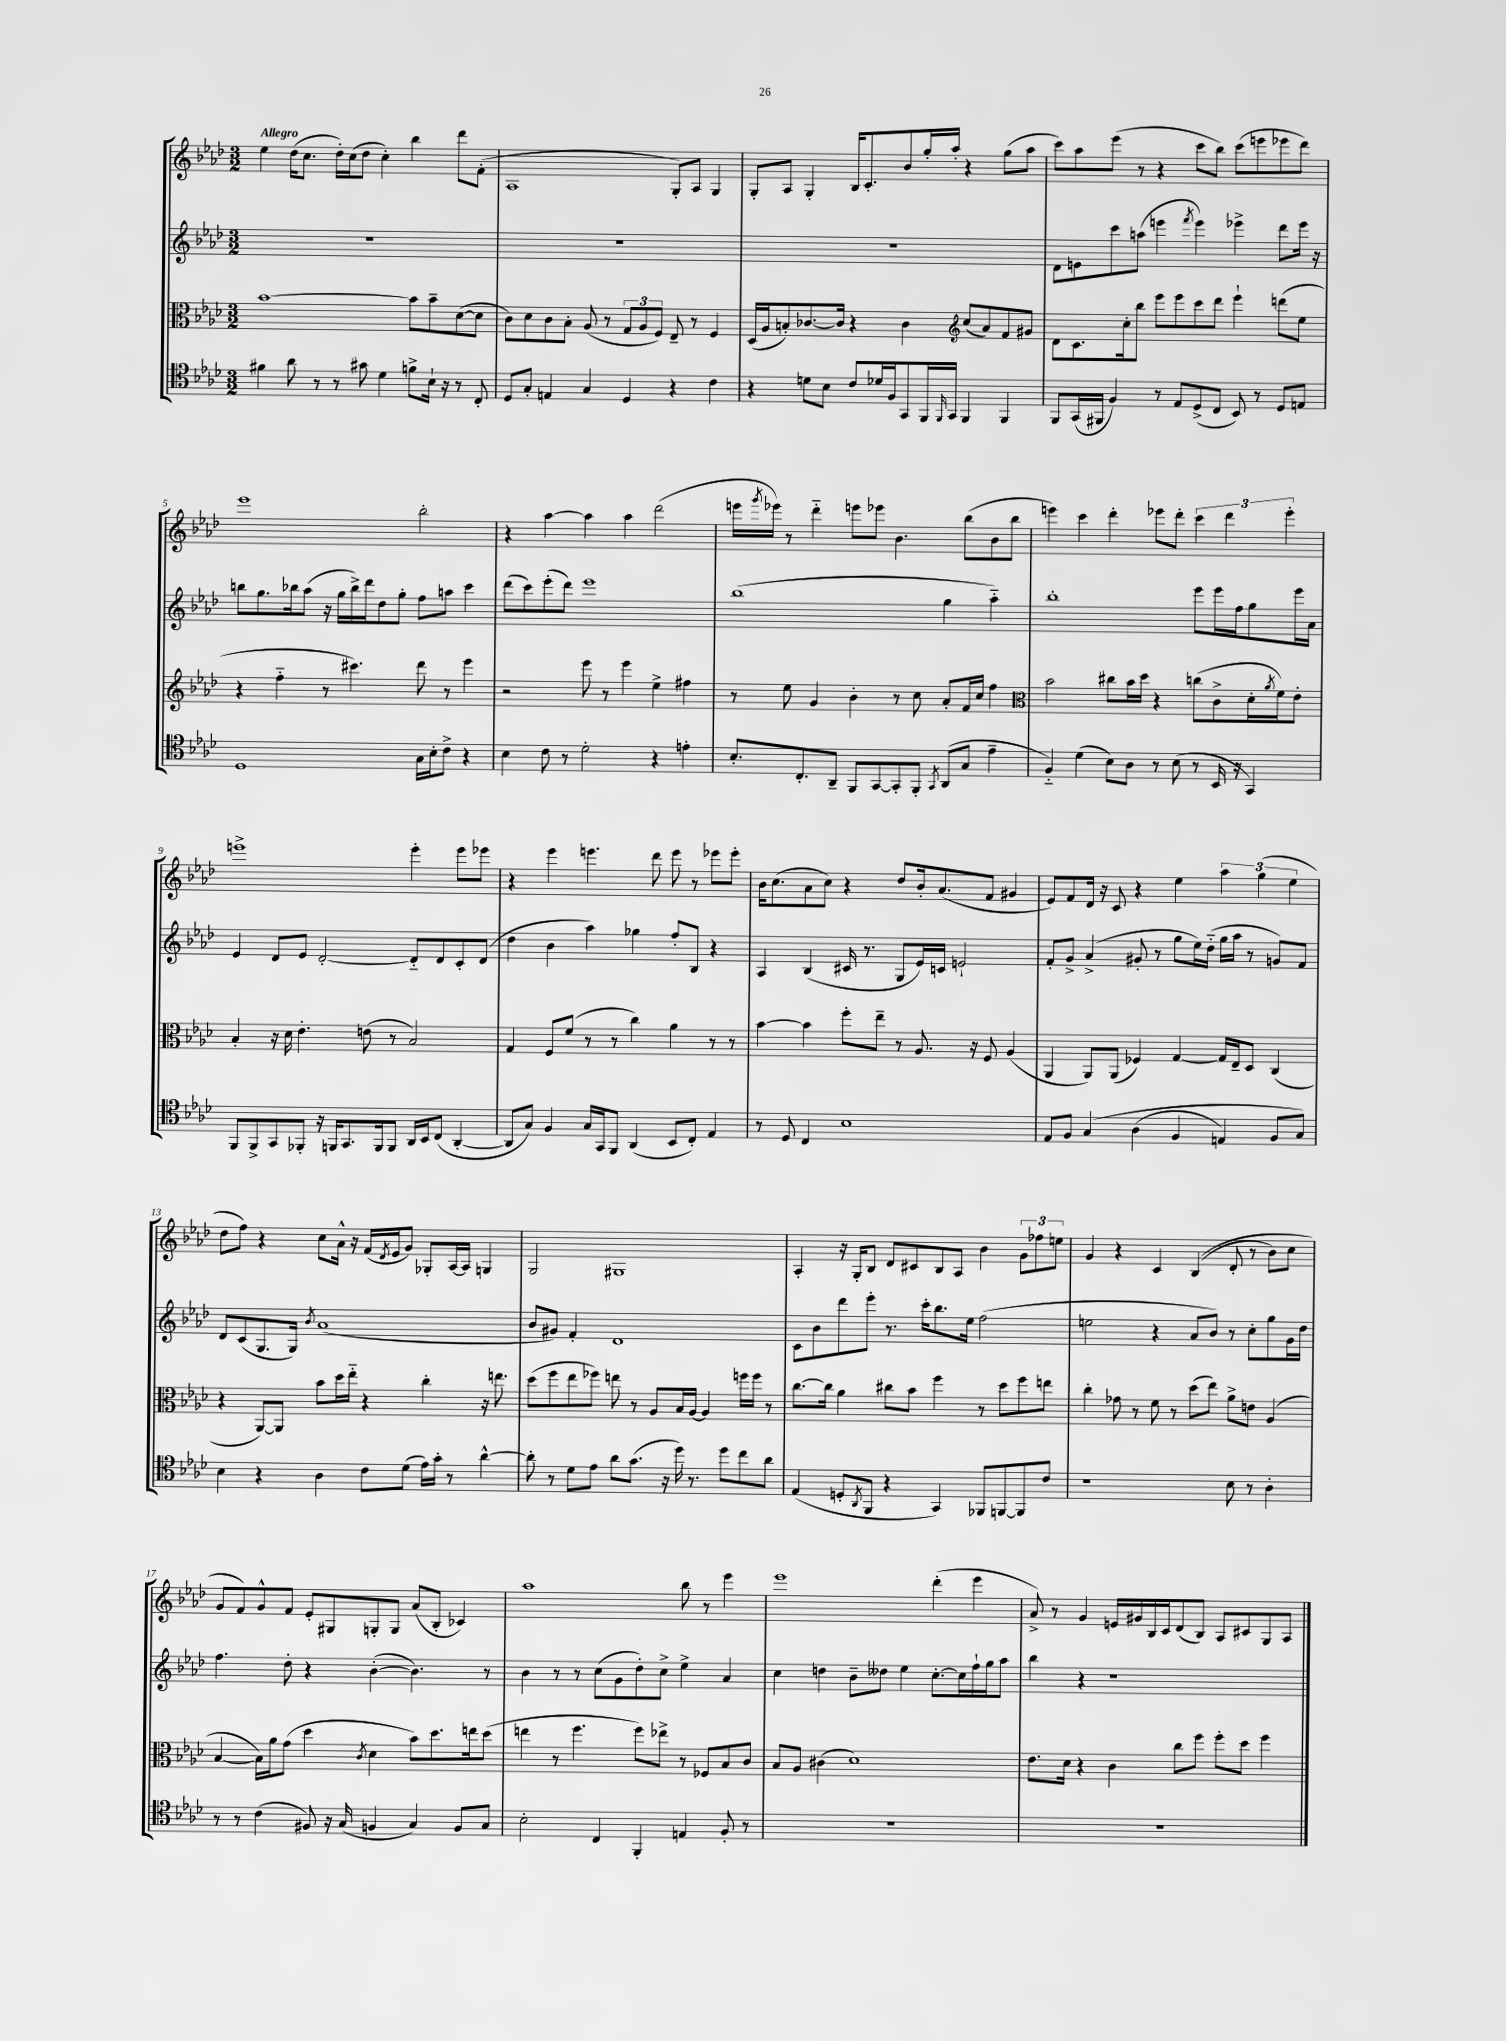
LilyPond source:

<<
\new StaffGroup <<
\new Staff = "s0" {
    \clef treble \key aes \major \numericTimeSignature \time 3/2 \tempo "Allegro"
    ees''4 des''16( c''8. des''16-.) c''16( des''8 c''4-.) bes''4 des'''8 f'8-.( |
    aes1 g8-.) aes8 g4 |
    g8-. aes8 g4-. bes16 c'8.-. bes'8 g''16-. aes''16-. r4 g''8( aes''8 |
    c'''8) aes''8 ees'''8( r8 r4 c'''8 bes''8) c'''8( e'''8 ees'''8 des'''8) |
    ees'''1 bes''2-. |
    r4 aes''4~ aes''4 aes''4 des'''2( |
    e'''16 \acciaccatura { g'''8 } ees'''16) r8 des'''4-_ e'''8 ees'''8 bes'4. bes''8( bes'8 bes''8 |
    e'''4) c'''4 des'''4-. ees'''8 des'''8-. \tuplet 3/2 { c'''4 des'''4 ees'''4-. } |
    e'''1-> e'''4-. e'''8 ees'''8 |
    r4 ees'''4 e'''4. des'''8 e'''8 r8 ees'''8 ees'''8-. |
    bes'16 c''8.( aes'8 c''8) r4 des''8 bes'16-. aes'8.( f'8 gis'4 |
    ees'8) f'8 des'16 r16 c'8 r4 ees''4 \tuplet 3/2 { aes''4 g''4( ees''4 } |
    des''8 f''8) r4 c''8 aes'16-^ r16 f'16( \acciaccatura { des'8 } ees'16 g'8) ges8-. aes16~ aes16 g4 |
    g2 gis1 |
    aes4-. r16 g16-. bes8 des'8 cis'8 bes8 aes8 bes'4 \tuplet 3/2 { g'8 fes''8 e''8 } |
    g'4 r4 c'4 bes4(\( des'8-. r8 bes'8) c''8 |
    g'8 f'8\) g'8-^ f'8 ees'8-. gis8 g8-. g8 aes'8( bes8-. ces'4) |
    aes''1 bes''8 r8 ees'''4 |
    ees'''1 des'''4-.( ees'''4 |
    aes'8->) r8 g'4 e'16 gis'16 bes16 c'16 des'8( bes8) aes8 cis'8 g8 aes8 \bar "|." |
}
\new Staff = "s1" {
    \clef treble \key aes \major \numericTimeSignature \time 3/2
    R1. |
    R1. |
    R1. |
    des'8 e'8 c'''8 a''8( e'''4 \acciaccatura { f'''8 } e'''4) ees'''4-> des'''8 ees'''16 r16 |
    b''8 g''8. bes''16 aes''8( r16 g''16 bes''16->) des'''16 des''8 g''8-. f''8 a''8 c'''4 |
    des'''8( c'''8) ees'''8-.( des'''8) ees'''1 |
    bes''1( g''4 aes''4-_) |
    bes''1-. ees'''8 ees'''16 f''16 g''8 ees'''16 aes'16 |
    ees'4 des'8 ees'8 des'2~-. des'8-_ des'8 c'8-. des'8( |
    des''4 bes'4 aes''4) ges''4 f''8-. bes8 r4 |
    aes4 bes4( cis'16 r8. g8 ees'16) c'16 e'2-! |
    f'8-. g'8-> aes'4->( gis'8-. r8 g''8 ees''16) des''16-_( g''16 aes''16 r8 g'8) f'8 |
    des'8 c'8( g8. g16) \acciaccatura { bes'8 } aes'1( |
    bes'8 gis'8) f'4-. des'1 |
    c'8 bes'8 des'''8 ees'''8-. r8. c'''16-. bes''8. ees''16 f''2( |
    e''2 r4 aes'8 bes'8) r8 c''8-. g''8 g'16 des''16 |
    f''4. des''8-. r4 bes'4~-.( bes'4.) r8 |
    bes'4 r8 r8 c''8( g'8 des''8-.) c''8-> ees''4-> aes'4 |
    c''4 d''4 bes'8-- deses''8 ees''4 c''8.~-. c''16 f''16-! g''16 aes''8 |
    bes''4 r4 r1 \bar "|." |
}
\new Staff = "s2" {
    \clef alto \key aes \major \numericTimeSignature \time 3/2
    bes'1~ bes'8 bes'8-- des'8~( des'8 |
    c'8) des'8 c'8 bes8-. aes8( r8 \tuplet 3/2 { g8 aes8 f8) } ees8-- r8 f4 |
    des16( aes16 b8-.) ces'8.~ ces'16 r4 ces'4 \clef treble c''8( aes'8) f'8 gis'8 |
    des'8 c'8. c''16-. bes''8 ees'''8 ees'''8 c'''8 des'''8 ees'''4-! d'''8( ees''8 |
    r4 f''4-_ r8 cis'''4.) des'''8 r8 ees'''4 |
    r2 ees'''8 r8 ees'''4 ees''4-> fis''4 |
    r8 ees''8 g'4 bes'4-. r8 c''8 aes'8-. f'16 c''16 f''4 |
    \clef alto bes'2 cis''8 bes'16 des''16 r4 c''8( c'8-> des'16-. \acciaccatura { aes'8 } f'16) ees'8-. |
    bes4-. r16 des'16 ees'4.-. e'8( r8 bes2) |
    g4 f8 f'8( r8 r8 c''4) aes'4 r8 r8 |
    bes'4~ bes'4 f''8-. ees''8-- r8 aes8. r16 f8 aes4( |
    aes,4 aes,8) aes,8( fes4) g4~ g16 ees16-- des8 c4( |
    r4 aes,8~) aes,8 bes'8 des''16 ees''16-_ r4 c''4-. r16 e''8. |
    des''8( f''8 ees''8 fes''8) e''8 r8 aes8 bes16 aes16~ aes4 f''16 f''16 r8 |
    c''8.~ c''16 aes'4 cis''8 bes'8 f''4 r8 des''8 f''8 e''8 |
    c''4-. ges'8 r8 f'8 r8 des''8( ees''8) aes'8-> e'8 aes4( |
    bes4~ bes16) aes'16 g'8( des''4 \acciaccatura { c'8 } des'4 bes'8) des''8. e''16 des''8( |
    e''4 r8 f''4. f''8) ees''8-> r8 fes8 bes8 c'8 |
    bes8 aes8 cis'4( des'1) |
    ees'8. des'16 r4 c'4 c''8 f''8 f''8-. des''8 f''4 \bar "|." |
}
\new Staff = "s3" {
    \clef tenor \key aes \major \numericTimeSignature \time 3/2
    fis'4 aes'8 r8 r8 gis'8 des'4 f'8-> bes16-! r16 r8 c8-. |
    des8 g8-. e4 g4 des4 r4 c'4 |
    r4 d'8 bes8 c'8 des'16 f16 g,8 f,16 \grace { f,16 } g,16 f,4 f,4 |
    f,8 g,16( fis,16 f4) r8 ees8 des8->( c8 bes,8) r8 des8 e8 |
    des1 g16 bes16-. c'8-> r4 |
    bes4 c'8 r8 des'2-. r4 e'4-. |
    bes8.-. c8.-. aes,8-- f,8 g,8~ g,8-. f,8-. \acciaccatura { g,8 } aes,8( g8 ees'4-- |
    f4-_) des'4( bes8) aes8 r8 bes8( r8 bes,16 r16 g,4) |
    f,8 f,8-> g,8 fes,8-. r16 f,16 g,8. f,16 f,8 aes,16 bes,16 c8( aes,4~-. |
    aes,8 g8) f4 g16 g,16 f,8 aes,4( bes,8 c8-.) ees4 |
    r8 des8 c4 bes1 |
    ees8 f8 g4\( aes4( f4 e4) f8 g8\) |
    bes4 r4 aes4 c'8 des'8( ees'16) g'16-. r8 aes'4~-^ |
    aes'8-. r8 des'8 ees'8 aes'8 g'8.( r16 des''16) r8. des''8 c''8 aes'8 |
    ees4( d8-. \acciaccatura { aes,8 } f,8 r4 g,4) fes,8 f,8~ f,8 c'8 |
    r1 bes8 r8 aes4-. |
    r8 r8 c'4( fis8) r16 g16( f4 g4) f8 g8 |
    bes2-. c4 f,4-. e4 f8-. r8 |
    R1. |
    R1. \bar "|." |
}
>>
>>
